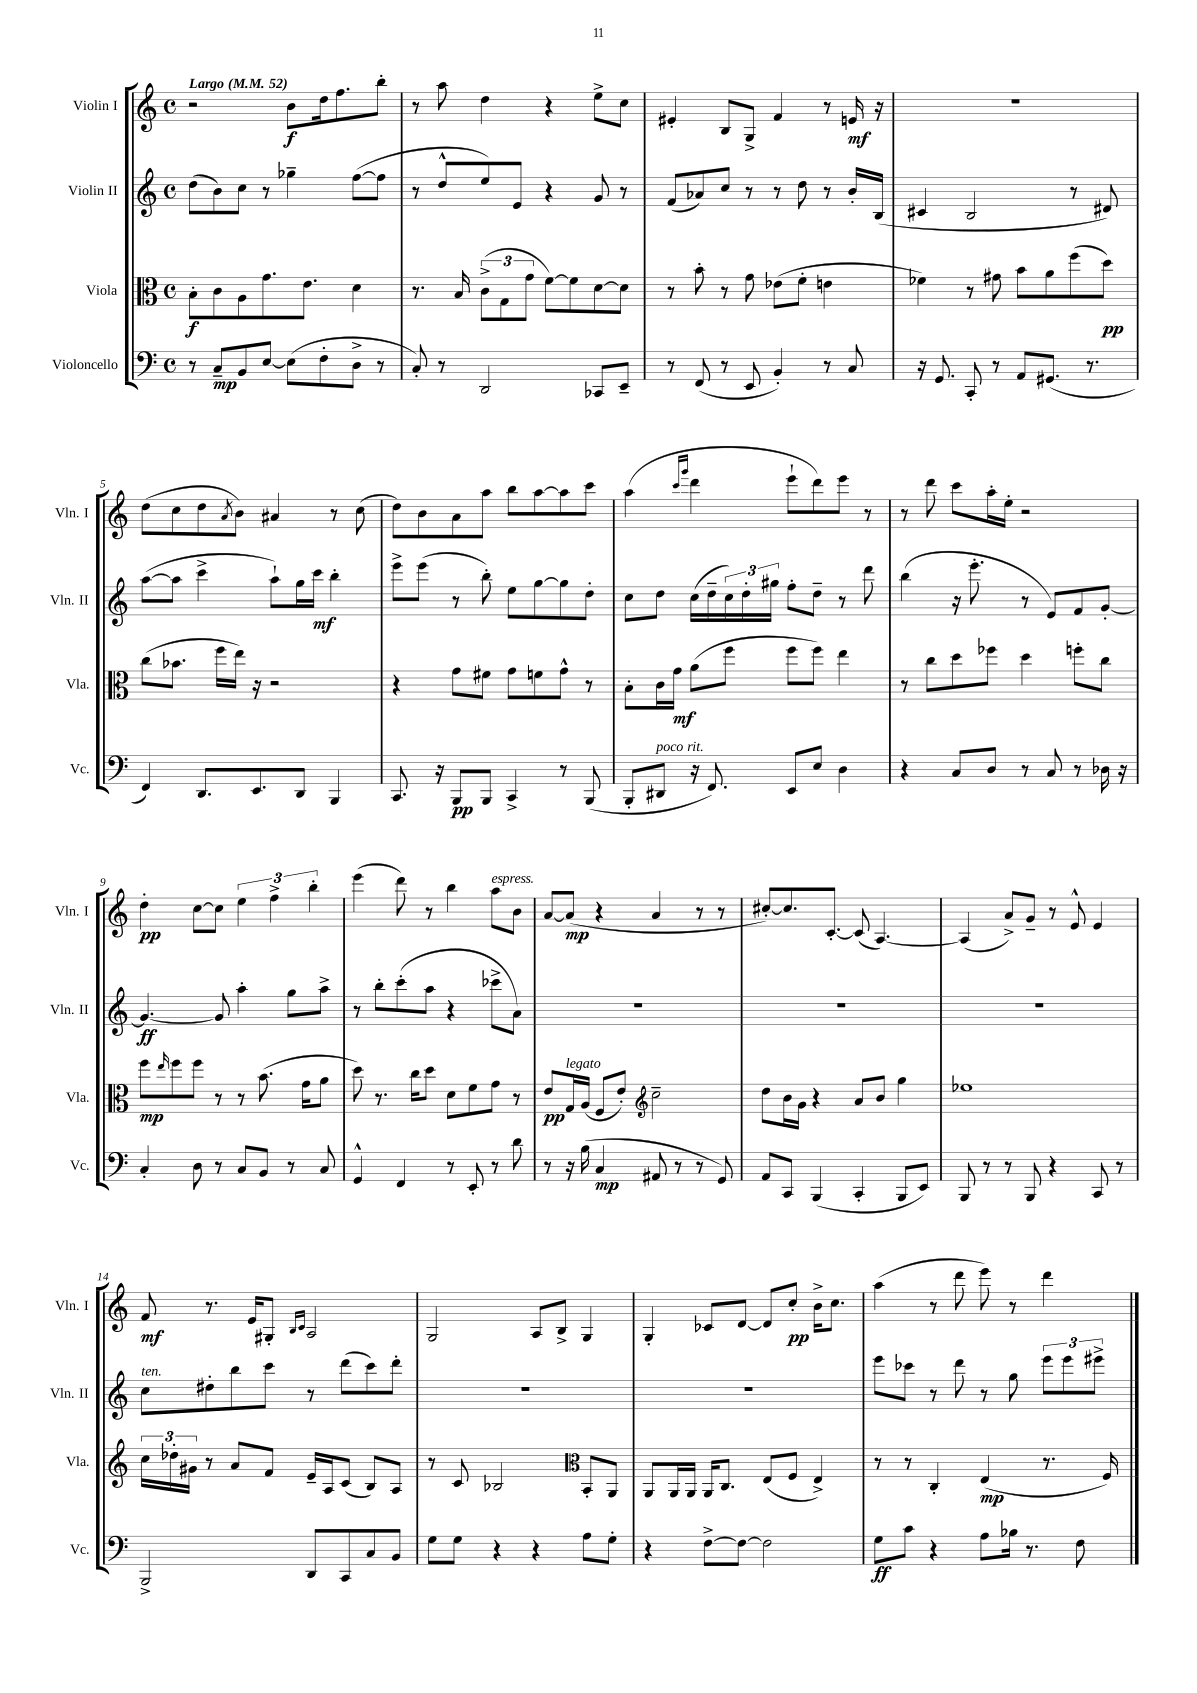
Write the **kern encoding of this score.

**kern	**kern	**kern	**kern
*staff4	*staff3	*staff2	*staff1
*clefF4	*clefC3	*clefG2	*clefG2
*k[]	*k[]	*k[]	*k[]
*M4/4	*M4/4	*M4/4	*M4/4
*met(c)	*met(c)	*met(c)	*met(c)
*MM52	*MM52	*MM52	*MM52
8r	8B'	(8dd	2r
8C~	8c	8b)	.
8BB	8A	8cc	.
[8E	8.g	8r	.
(8E]	.	4gg-~	8b
.	8.e	.	.
8F'	.	.	16dd
.	.	.	8.ff
8D^	4d	([8ff	.
8r	.	8ff]	8bb'
=	=	=	=
8C')	8.r	8r	8r
8r	.	8dd^^	8aa
.	16B	.	.
2DD	(12c^	8ee)	4dd
.	12G	.	.
.	.	8e	.
.	12g	.	.
.	[8f)	4r	4r
.	8f]	.	.
8CC-	[8d	8g	8ee^
8EE~	8d]	8r	8cc
=	=	=	=
8r	8r	(8f	4e#'
(8FF	8b'	8a-)	.
8r	8r	8cc	8B
8EE	8g	8r	8G^
4BB')	(8e-	8r	4f
.	8f'	8dd	.
8r	4e	8r	8r
8C	.	16b'	16e
.	.	(16B	16r
=	=	=	=
16r	4f-)	4c#	1r
8.GG	.	.	.
8CC'	8r	2B	.
8r	8g#	.	.
8AA	8b	.	.
(8.GG#	8a	.	.
.	(8ff	8r	.
8.r	.	.	.
.	8dd)	8d#)	.
=	=	=	=
4FF)	(8cc	([8aa	(8dd
.	8.b-	8aa]	8cc
8.DD	.	4ccc^	8dd
.	16ff	.	.
.	.	.	8qa
.	16ee)	.	8b)
8.EE	16r	.	.
.	2r	8aa`)	4a#
8DD	.	16gg	.
.	.	16ccc	.
4BBB	.	4bb'	8r
.	.	.	(8cc
=	=	=	=
8.CC	4r	8eee^	8dd)
.	.	(8eee	8b
16r	.	.	.
8BBB	8g	8r	8a
8BBB	8f#	8bb')	8aa
4CC^	8g	8ee	8bb
.	8f	[8gg	[8aa
8r	8g^^	8gg]	8aa]
(8BBB	8r	8dd'	8ccc
=	=	=	=
8BBB'	8B'	8cc	(4aa
8DD#	16c	8dd	.
.	16g	.	.
.	.	.	16qqccc
.	.	.	16qqggg
16r	(8a	(16cc	4ddd
8.FF)	.	16dd~	.
.	8ff	24cc)	.
.	.	24dd'	.
.	.	24gg#	.
8EE	8ff	8ff'	8eee`
8E	8ff)	8dd~	8ddd)
4D	4ee	8r	8eee
.	.	8ddd	8r
=	=	=	=
4r	8r	(4bb	8r
.	8cc	.	8ddd
8C	8dd	16r	8ccc
.	.	8.eee'	.
8D	8ff-	.	16aa'
.	.	.	16ee'
8r	4dd	8r	2r
8C	.	8e)	.
8r	8ff'	8f	.
16D-	8cc	[8g'	.
16r	.	.	.
=	=	=	=
4C'	8ff	4.g_	4dd'
.	16qqee	.	.
.	8ff	.	.
8D	8ff	.	[8cc
8r	8r	8g]	8cc]
8C	8r	4aa'	6ee
8BB	(8.b	.	.
.	.	.	6ff^
8r	.	8gg	.
.	16g	.	.
.	.	.	6bb'
8C	8a	8aa^	.
=	=	=	=
4GG^^	8dd)	8r	(4eee
.	8.r	8bb'	.
4FF	.	(8ccc'	8ddd)
.	16cc	.	.
.	8dd	8aa	8r
8r	8d	4r	4bb
8EE'	8f	.	.
8r	8g	8ccc-^	8aa
8d	8r	8a)	8b
=	=	=	=
8r	8e	1r	[8a
16r	16G	.	(8a]
(16B	(16A	.	.
4C	8F	.	4r
.	8e')	.	.
*	*clefG2	*	*
8AA#	2cc~	.	4a
8r	.	.	.
8r	.	.	8r
8GG)	.	.	8r
=	=	=	=
8AA	8dd	1r	[8cc#')
8CC	16b	.	8.cc#]
.	16g	.	.
(4BBB	4r	.	.
.	.	.	[8.c'
4CC'	8a	.	(8c]
.	8b	.	[4.A)
8BBB	4gg	.	.
8EE)	.	.	.
=	=	=	=
8BBB	1ee-	1r	(4A]
8r	.	.	.
8r	.	.	8a^)
8BBB	.	.	8g~
4r	.	.	8r
.	.	.	8e^^
8CC	.	.	4e
8r	.	.	.
=	=	=	=
2BBB^	24cc	8cc	8f
.	24dd-'	.	.
.	24g#	.	.
.	8r	8dd#'	8.r
.	8a	8bb	.
.	.	.	16e
.	8f	8ccc	8G#'
.	.	.	16qqB
.	.	.	16qqc
8DD	16e~	8r	2A
.	16A	.	.
8CC	(8c	(8ddd	.
8C	8B)	8ccc)	.
8BB	8A	8ddd'	.
=	=	=	=
8G	8r	1r	2G
8G	8c	.	.
4r	2B-	.	.
4r	.	.	8A
.	.	.	8B^
*	*clefC3	*	*
8A	8BB'	.	4G
8G'	8AA	.	.
=	=	=	=
4r	8AA	1r	4G'
.	16AA	.	.
.	16AA	.	.
[8F^	16AA	.	8c-
.	8.C	.	.
8F_	.	.	[8d
2F]	(8E	.	8d]
.	8F	.	8cc'
.	4E^)	.	16b^
.	.	.	8.cc
=	=	=	=
8G	8r	8eee	(4aa
8c	8r	8ccc-	.
4r	4C'	8r	8r
.	.	8ddd	8ddd
8A	(4E	8r	8eee)
16B-	.	8gg	8r
8.r	.	.	.
.	8.r	12eee	4ddd
.	.	12eee	.
8F	.	.	.
.	.	12eee#^	.
.	16F)	.	.
==	==	==	==
*-	*-	*-	*-
